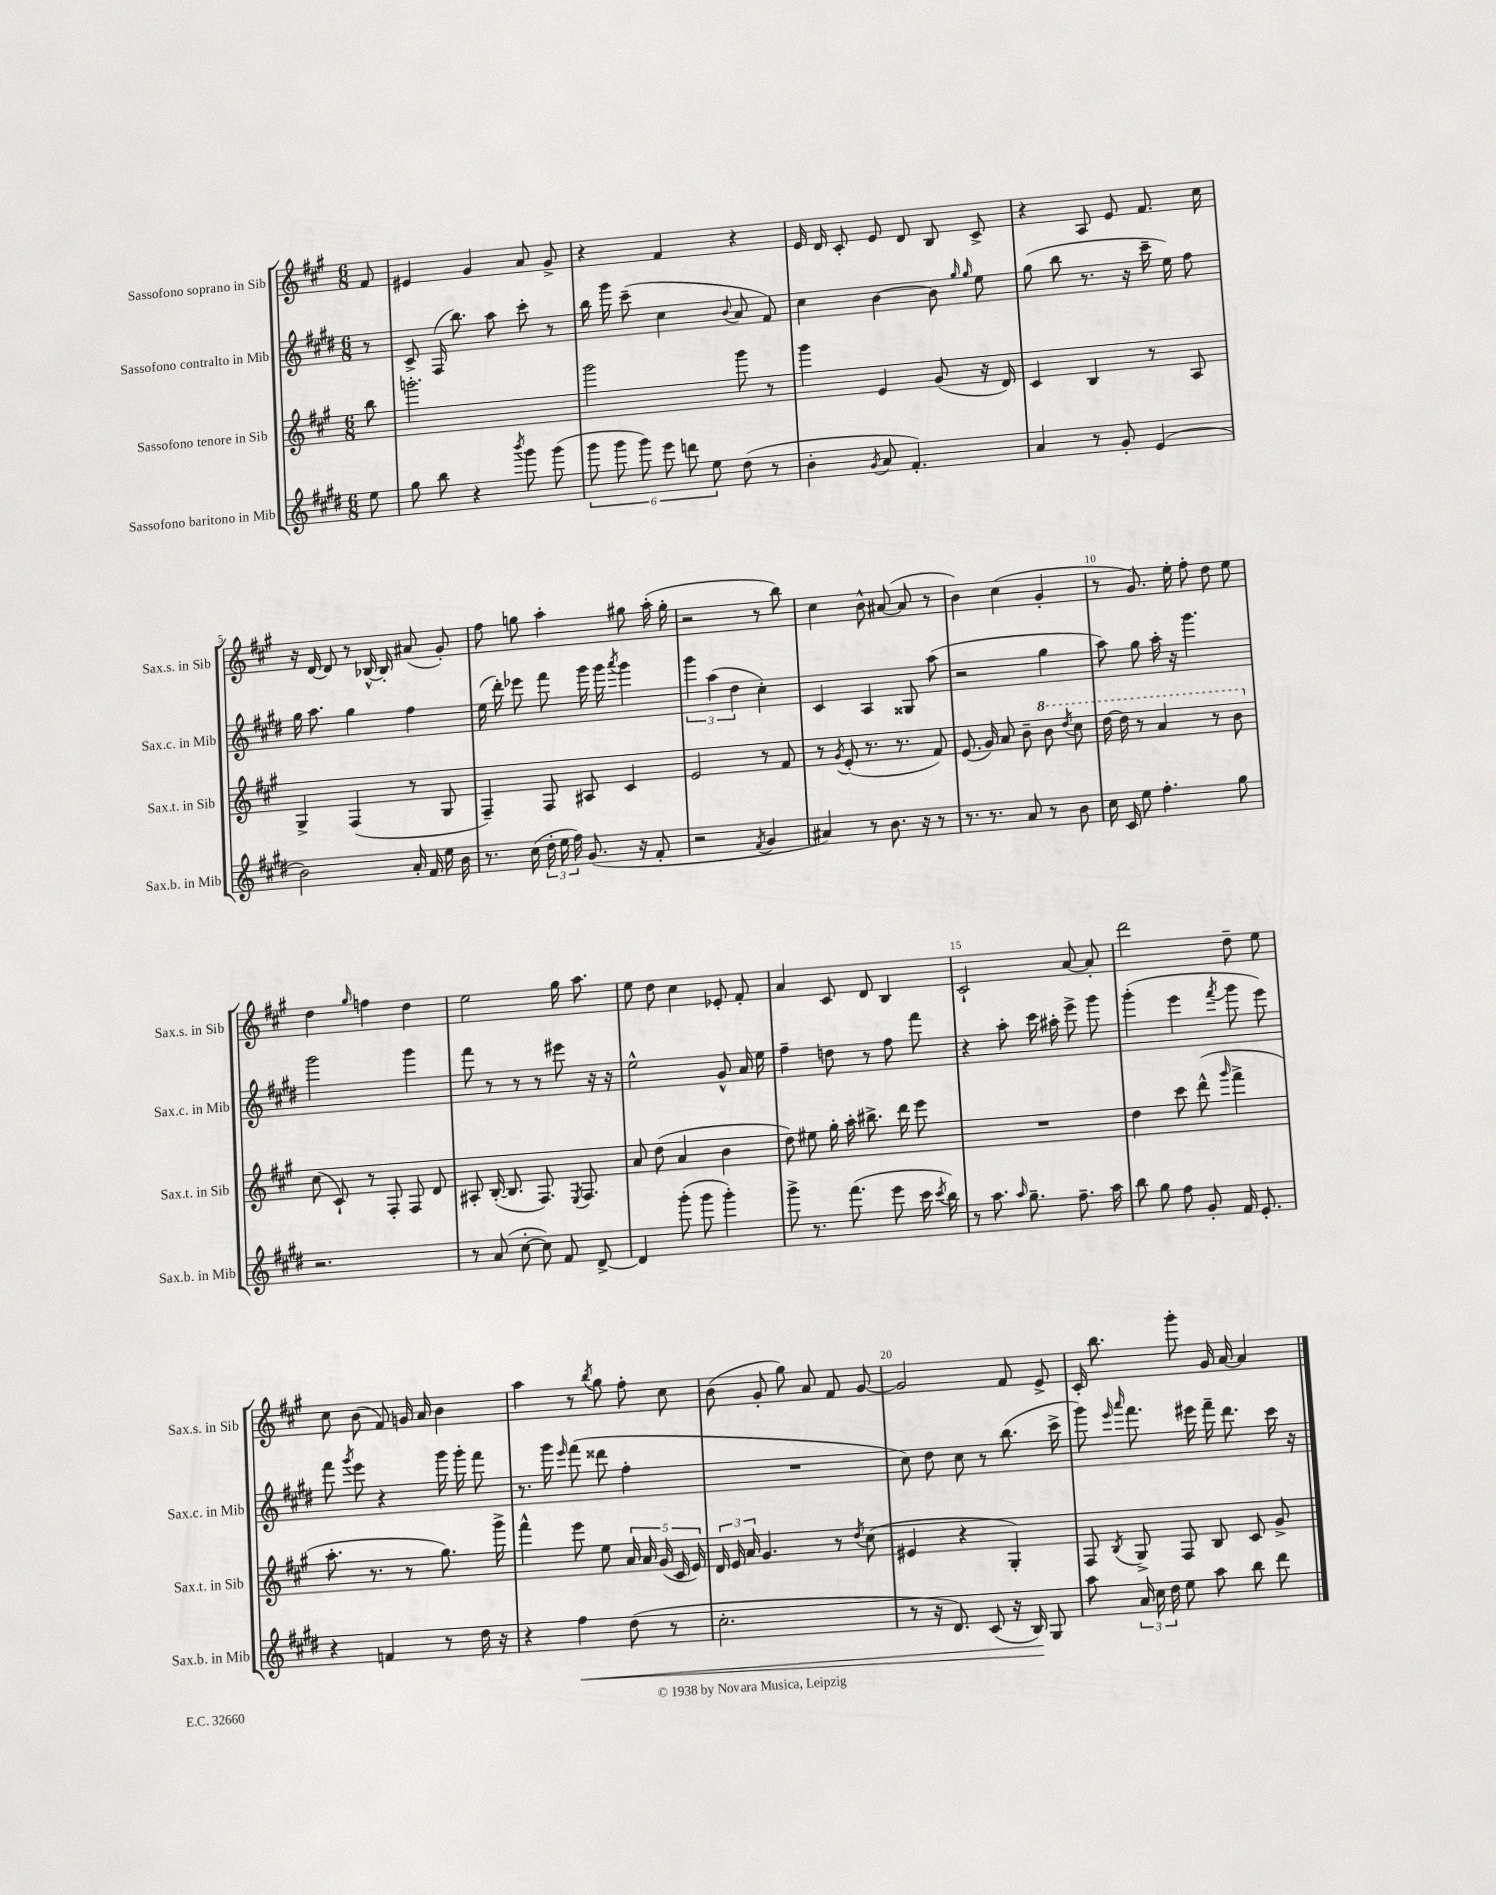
<<
\new StaffGroup <<
\new Staff = "s0" \with { instrumentName = "Sassofono soprano in Sib" shortInstrumentName = "Sax.s. in Sib" } {
    \clef treble \key a \major \numericTimeSignature \time 6/8 \partial 8
    \autoBeamOff fis'8 |
    eis'4 gis'4 a'8 gis'8-> |
    r4 fis'4 r4 |
    e'16 d'16 cis'8-. e'8 d'8 b8 cis'8-> |
    r4 a8 e'8 fis'8. cis''16 |
    r16 d'16~ d'8 r8 bes16~-^ bes16-. ais'8( gis'8-.) |
    fis''8 g''8 a''4-. gis''8 a''16-.( gis''16-. |
    r2 r8 b''8) |
    cis''4 b'8-^ ais'8~( ais'8 r8 |
    b'4) cis''4( gis'4-. |
    r8 gis'8.) e''16-. fis''8-. d''8 e''8 |
    d''4 \grace { gis''16 } f''4 d''4 |
    e''2 gis''16 a''8. |
    e''8 d''8 cis''4 ees'8-. fis'8-. |
    a'4 cis'8 d'8 b4 |
    cis'2-! a'8~ a'8-. |
    d'''2 d''8-- e''8 |
    cis''8 b'8( fis'8) g'16 a'16 b'4 |
    a''4 r8 \acciaccatura { b''8 } gis''8 fis''8-. cis''8 |
    b'8( gis'8-. gis''8) a'8 fis'8 gis'8~ |
    gis'2 fis'8 e'8-> |
    cis'16-. b''8. gis'''8-. gis'16 a'16~ a'4 \bar "|." |
}
\new Staff = "s1" \with { instrumentName = "Sassofono contralto in Mib" shortInstrumentName = "Sax.c. in Mib" } {
    \clef treble \key e \major \numericTimeSignature \time 6/8 \partial 8
    \autoBeamOff r8 |
    cis'8-> fis16( b''8.) a''8 cis'''8-. r8 |
    b''16 gis'''16 cis'''8--( cis''4 \appoggiatura { b'8 } a'8 fis'8) |
    cis''4 b'4~ b'8 \grace { gis''16 gis''16 } e''8 |
    gis''8( b''8 r8. r16 cis'''16-- e''16) fis''8 |
    gis''16 a''8. gis''4 fis''4 |
    e''16( dis'''16-.) ees'''8 fis'''8 gis'''16 gis'''16 \acciaccatura { a'''8 } gis'''4 |
    \tuplet 3/2 { gis'''4 a''4( dis''4 } cis''4-.) |
    cis'4 a4 gisis8 a''8( |
    r2 gis''4 |
    a''8) gis''8 a''16-. r16 gis'''4. |
    gis'''2 gis'''4 |
    fis'''8 r8 r8 r8 eis'''8 r16 r16 |
    e''2-^ gis'8-^ a'16 e''16 |
    fis''4-- d''8 r8 fis''8 fis'''8 |
    r4 a''8-. cis'''16 ais''16-. e'''8-> gis'''8 |
    gis'''4-.( e'''4 \acciaccatura { fis'''8 } gis'''8 e'''8) |
    fis'''8 \acciaccatura { gis'''8 } e'''8 r4 gis'''16 gis'''16-. fis'''8 |
    r8. gis'''16 \grace { e'''16 } fis'''8( disis'''8 fis''4-. |
    R2. |
    cis''8) dis''8 cis''8 r8 b''8.( cis'''16-> |
    gis'''8) \grace { e'''16 a'''16 } fis'''8. eis'''16 fis'''16-- dis'''8. cis'''16 r16 \bar "|." |
}
\new Staff = "s2" \with { instrumentName = "Sassofono tenore in Sib" shortInstrumentName = "Sax.t. in Sib" } {
    \clef treble \key a \major \numericTimeSignature \time 6/8 \partial 8
    \autoBeamOff b''8 |
    g'''2.-. |
    gis'''2 gis'''8 r8 |
    gis'''4 e'4 gis'8( r16 d'16) |
    cis'4 b4 r8 a8 |
    gis4-> fis4( r8 gis8 |
    fis4--) fis8 ais8 cis'4 |
    e'2 r8 fis'8 |
    r8 \acciaccatura { gis'8 } e'8-.( r8. r8. fis'8) |
    e'8.( gis'16) a'8 b'8-- \ottava #1 b''8 \acciaccatura { d'''8 } cis'''8 |
    d'''16~ d'''16 r8 a''4 r8 b''8 \ottava #0 |
    cis''8( cis'8-!) r8 fis8-. fis8 d'8 |
    ais8-. b16~-.( b8. fis8.) \acciaccatura { e8 } fis8. |
    a'8 d''8( a'4 b'4 |
    d''8) eis''8 gis''16-. a''16-. bis''8.-> d'''16 e'''8 |
    R2. |
    d''4 cis'''8 d'''8-^( \grace { gis'''16 } fis'''4-> |
    a''8.-. r8. r8 gis''8.) gis'''16-> |
    fis'''4-^ e'''8 e''8 \tuplet 5/4 { a'16 a'16 gis'16( cis'16 e'16) } |
    \tuplet 3/2 { d'16 e'16 a'16 } gis'4. r8 \acciaccatura { d''8 } cis''8( |
    eis'4 r4 gis4-.) |
    fis8 \acciaccatura { b8 } gis8-> fis8 b8 cis'8 gis'8-> \bar "|." |
}
\new Staff = "s3" \with { instrumentName = "Sassofono baritono in Mib" shortInstrumentName = "Sax.b. in Mib" } {
    \clef treble \key e \major \numericTimeSignature \time 6/8 \partial 8
    \autoBeamOff e''8 |
    gis''8 b''8 r4 \acciaccatura { b'''8 } gis'''8 gis'''8( |
    \tuplet 6/4 { gis'''8 gis'''8 gis'''8) e'''8 d'''8 e''8 } dis''8( r8 |
    b'4-. \acciaccatura { gis'8 } a'8 fis'4.-.) |
    a'4 r8 gis'8-. e'4( |
    b'2) a'16-. fis'16 e''16 b'16 |
    r8. cis''16( \tuplet 3/2 { dis''16-. e''16 fis''16) } gis'8.( r16 fis'8-. |
    r2 \acciaccatura { fis'8 } gis'4 |
    ais'4) r8 b'8. r16 r8 |
    r8. r8. a'8 r8 b'8 |
    cis''16 cis'16 e''8 fis''4.-. gis''8 |
    r2. |
    r8 a'8( cis''8~-. cis''8) fis'8 dis'8~-> |
    dis'4 gis'''8-.( gis'''8 gis'''4-.) |
    gis'''8-> r8. fis'''8.( e'''8 cis'''16 \acciaccatura { cis'''8 } b''16) |
    r8 a''8. \grace { a''16 } gis''8.-- fis''8.-- a''16 |
    b''8 gis''8 fis''8 gis'8-. fis'16 e'8.-. |
    r4 f'4 r8 dis''16 r16 |
    r4 fis''4\< dis''8( r8 |
    cis''2.-. |
    r8 r16 dis'8.) cis'8( r16 b16\!) gis8 |
    a''8 \tuplet 3/2 { a'16 cis''16 dis''16 } e''8 a''8 b''8 dis'''8 \bar "|." |
}
>>
>>
\layout { \context { \Score \override BarNumber.break-visibility = ##(#f #t #t) barNumberVisibility = #(every-nth-bar-number-visible 5) } }
